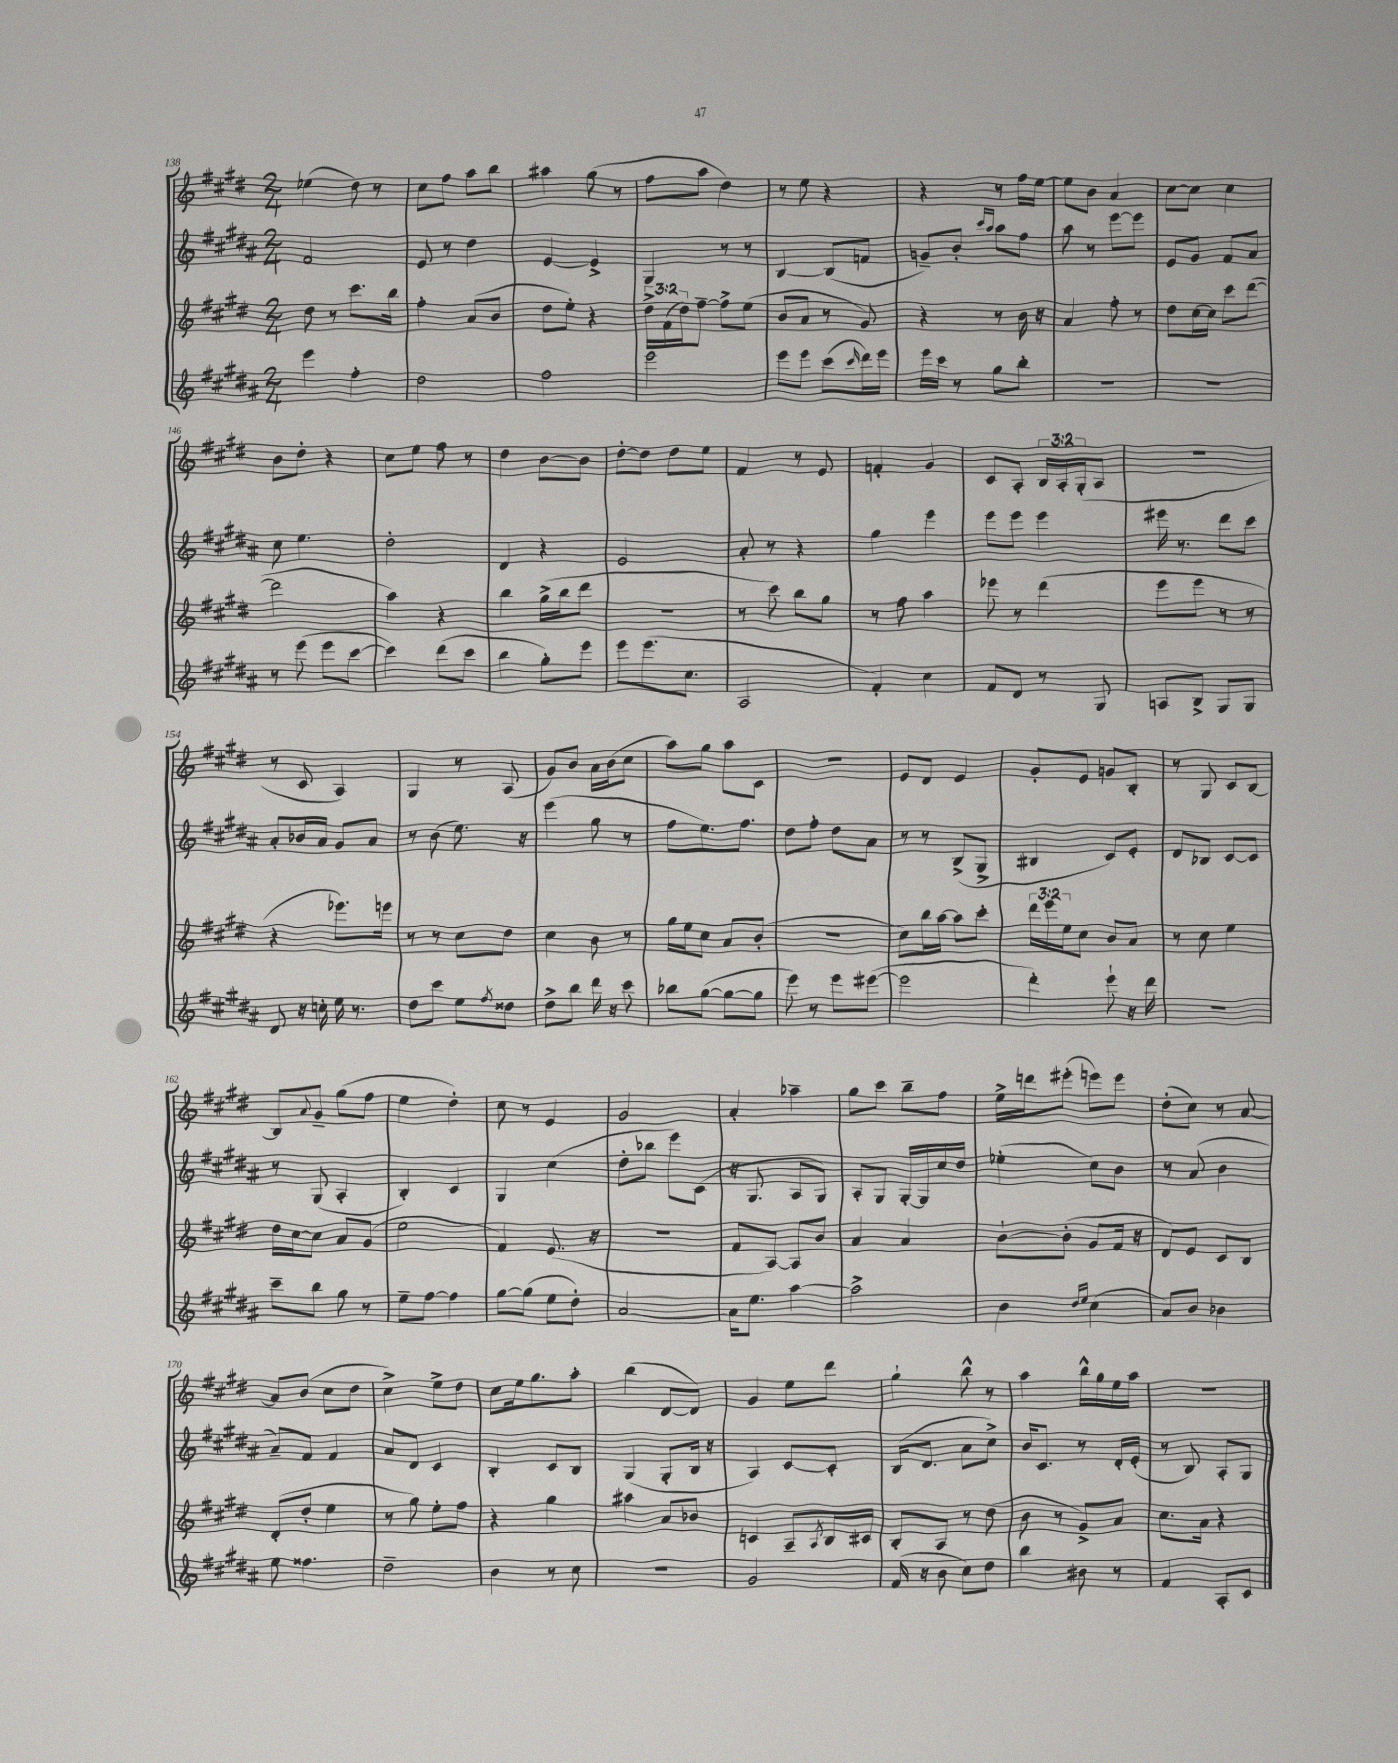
<<
\new StaffGroup <<
\new Staff = "s0" {
    \clef treble \key e \major \numericTimeSignature \time 2/4 \override Staff.TupletNumber.text = #tuplet-number::calc-fraction-text
    ees''4( dis''8) r8 |
    cis''8 fis''8 a''8 b''8 |
    ais''4 gis''8( r8 |
    fis''8 a''8 dis''4) |
    r8 e''8 r4 |
    r4 r8 fis''16 e''16~ |
    e''8 b'8 a'4 |
    cis''8~ cis''8 cis''4 |
    b'8 dis''8-. r4 |
    cis''8 e''8 fis''8 r8 |
    dis''4 b'8~ b'8 |
    dis''8~-. dis''8 dis''8 e''8 |
    fis'4 r8 e'8 |
    f'4-. gis'4 |
    cis'8 a8-. \tuplet 3/2 { b16 a16-. gis16-.( } a8 |
    r2 |
    r8 cis'8 a4) |
    gis4 r8 a8( |
    gis'8) b'8 a'16 b'16( cis''8 |
    a''8) gis''8 a''8 cis'8 |
    r2 |
    e'8 dis'8 e'4 |
    gis'8-. e'8 g'8 b8-. |
    r8 gis8 cis'8 b8~ |
    b8 \appoggiatura { a'8 } gis'8-- gis''8( fis''8 |
    e''4 dis''4-.) |
    cis''8 r8 e'4 |
    gis'2 |
    a'4-. aes''4-- |
    gis''8 cis'''8 b''8-- fis''8 |
    e''16-> d'''16 eis'''8-.( e'''8) e'''8 |
    dis''8-.( cis''8) r8 a'8~ |
    a'8 b'8( cis''8 dis''8 |
    cis''4->) e''8-> dis''8 |
    cis''8 e''16 gis''8. a''8-. |
    b''4( dis'8~ dis'8) |
    gis'4 e''8 dis'''8 |
    gis''4-! b''8-^ r8 |
    a''4 b''16-^ gis''16 e''16 a''16 |
    R2 \bar "|." |
}
\new Staff = "s1" {
    \clef treble \key b \major \numericTimeSignature \time 2/4
    fis'2 |
    e'8 r8 dis''4 |
    e'4~ e'4-> |
    gis4 r8 r8 |
    b4~ b8( f'8 |
    g'8--) b'8-. \grace { cis'''16 ais''16 } ais''8 fis''8 |
    ais''8 r8 e'''8~ e'''8 |
    e'8 gis'8 fis'8 ais'8 |
    cis''8 e''4. |
    dis''2-. |
    dis'4 r4 |
    e'2 |
    ais'8-. r8 r4 |
    gis''4 e'''4 |
    e'''8 e'''8 e'''4 |
    eis'''16 r8. dis'''8 cis'''8 |
    ais'8-. bes'16 ais'16 gis'8 ais'8 |
    r8 b'8( e''8.) r16 |
    e'''4( gis''8 r8 |
    fis''8 e''8.) fis''8. |
    dis''8 fis''8-. dis''8 ais'8 |
    r8 r8 b8->( gis8-> |
    bis4 cis'8) e'8-. |
    dis'8 bes8 cis'8~ cis'8 |
    r8 gis8( ais4-. |
    b4-.) cis'4 |
    gis4 cis''4( |
    dis''8-. bes''8 e'''8) cis'8( |
    r16 gis8. ais8 gis8) |
    ais8-. gis8 gis16~-. gis16 cis''16 dis''16 |
    ees''4-.( cis''8) b'8 |
    r8 ais'8( b'4 |
    ais'8--) fis'8 fis'4 |
    ais'8 dis'8 cis'4 |
    b4-. cis'8 b8 |
    gis4( gis8-. b16 r16 |
    ais4) cis'8~ cis'8-. |
    b16( dis'8. ais'8 cis''8->) |
    b'16 cis'8. r8 dis'16-. e'16-.( |
    r8 b8) ais8-. gis8 \bar "|." |
}
\new Staff = "s2" {
    \clef treble \key e \major \numericTimeSignature \time 2/4 \override Staff.TupletNumber.text = #tuplet-number::calc-fraction-text
    dis''8 r8 cis'''8. b''16 |
    fis''4-. a'8( b'8 |
    dis''8 e''8-.) r4 |
    \tuplet 3/2 { dis''16-> fis'16( dis''16) } fis''8~-- fis''8-> e''8( |
    b'8 a'8 r8 gis'8) |
    r4 r8 b'16 r16 |
    a'4 fis''8-. r8 |
    dis''8 cis''16~ cis''16 cis'''8 dis'''8~( |
    dis'''2 |
    a''4) r4 |
    b''4 gis''16->( b''16 dis'''8 |
    r2 |
    r8 cis'''8) b''8 gis''8 |
    r8 fis''8 a''4 |
    ees'''8 r8 dis'''4( |
    e'''8 e'''8 r8 r8 |
    r4 ees'''8.) e'''16 |
    r8 r8 cis''8 dis''8 |
    cis''4 b'8 r8 |
    gis''16 e''16 cis''8 a'8 b'8-.( |
    r2 |
    cis''8) b''16 a''16~ a''8 cis'''8-. |
    \tuplet 3/2 { dis'''16 e'''16 e''16 } cis''8 b'8 a'8 |
    r8 cis''8 e''4 |
    dis''16 cis''16~ cis''8 a'8 gis'8( |
    e''2 |
    fis'4) e'8.( r16 |
    R2 |
    fis'8 a8~) a8 b'8 |
    a'4 a'4 |
    b'8~-! b'8-.( gis'8 fis'16 r16 |
    dis'8) e'8 cis'8 b8 |
    dis'8-.( dis''8-. e''4 |
    r8 gis''8) e''8-. fis''8 |
    r4 gis''4 |
    ais''4 a'8 bes'8 |
    c'4 a8-- \acciaccatura { a8 } b16 cis'16 |
    b8-. a8 r8 dis''8( |
    b'8 r8 gis'8->) a'8 |
    cis''8. a'16 r4 \bar "|." |
}
\new Staff = "s3" {
    \clef treble \key b \major \numericTimeSignature \time 2/4
    e'''4 fis''4-. |
    dis''2 |
    fis''2 |
    e'''2 |
    e'''8 e'''8 cis'''8( \grace { cis'''16 } dis'''16) e'''16 |
    e'''16 cis'''16 r8 gis''8 b''8-. |
    r2 |
    r2 |
    r8 e'''8( e'''8 cis'''8~ |
    cis'''4) dis'''8( cis'''8 |
    b''4 gis''8-.) e'''8 |
    e'''8 e'''8.( cis''8. |
    ais2 |
    fis'4-.) cis''4 |
    fis'8 dis'8 r8 gis8 |
    a8 b8-> gis8 gis8 |
    dis'8 r16 c''16-. e''16 r8. |
    dis''8 cis'''8 e''8 \acciaccatura { fis''8 } disis''8 |
    dis''8-> b''8 dis'''16 r16 cis'''8 |
    bes''8 gis''8~( gis''8~ gis''8 |
    e'''8) r8 e'''8 eis'''8~( |
    eis'''2 |
    dis'''4-.) e'''8-! r16 dis'''16 |
    r2 |
    cis'''8-- b''8 gis''8 r8 |
    e''8-- fis''8~ fis''4 |
    gis''8~ gis''8( e''8 dis''8-.) |
    ais'2~ |
    ais'16 e''8. ais''4~ |
    ais''2-> |
    b'4 \grace { dis''16 e''16 } cis''4( |
    ais'8) b'8 bes'4 |
    e''8 fisis''4. |
    dis''2-- |
    b'4 r8 cis''8 |
    R2 |
    gis'2 |
    fis'16( r16 b'8 cis''8) dis''8 |
    b''4 bis'8 r8 |
    fis'4 ais8-. cis'8 \bar "|." |
}
>>
>>
\layout { \context { \Score currentBarNumber = #138 } }
